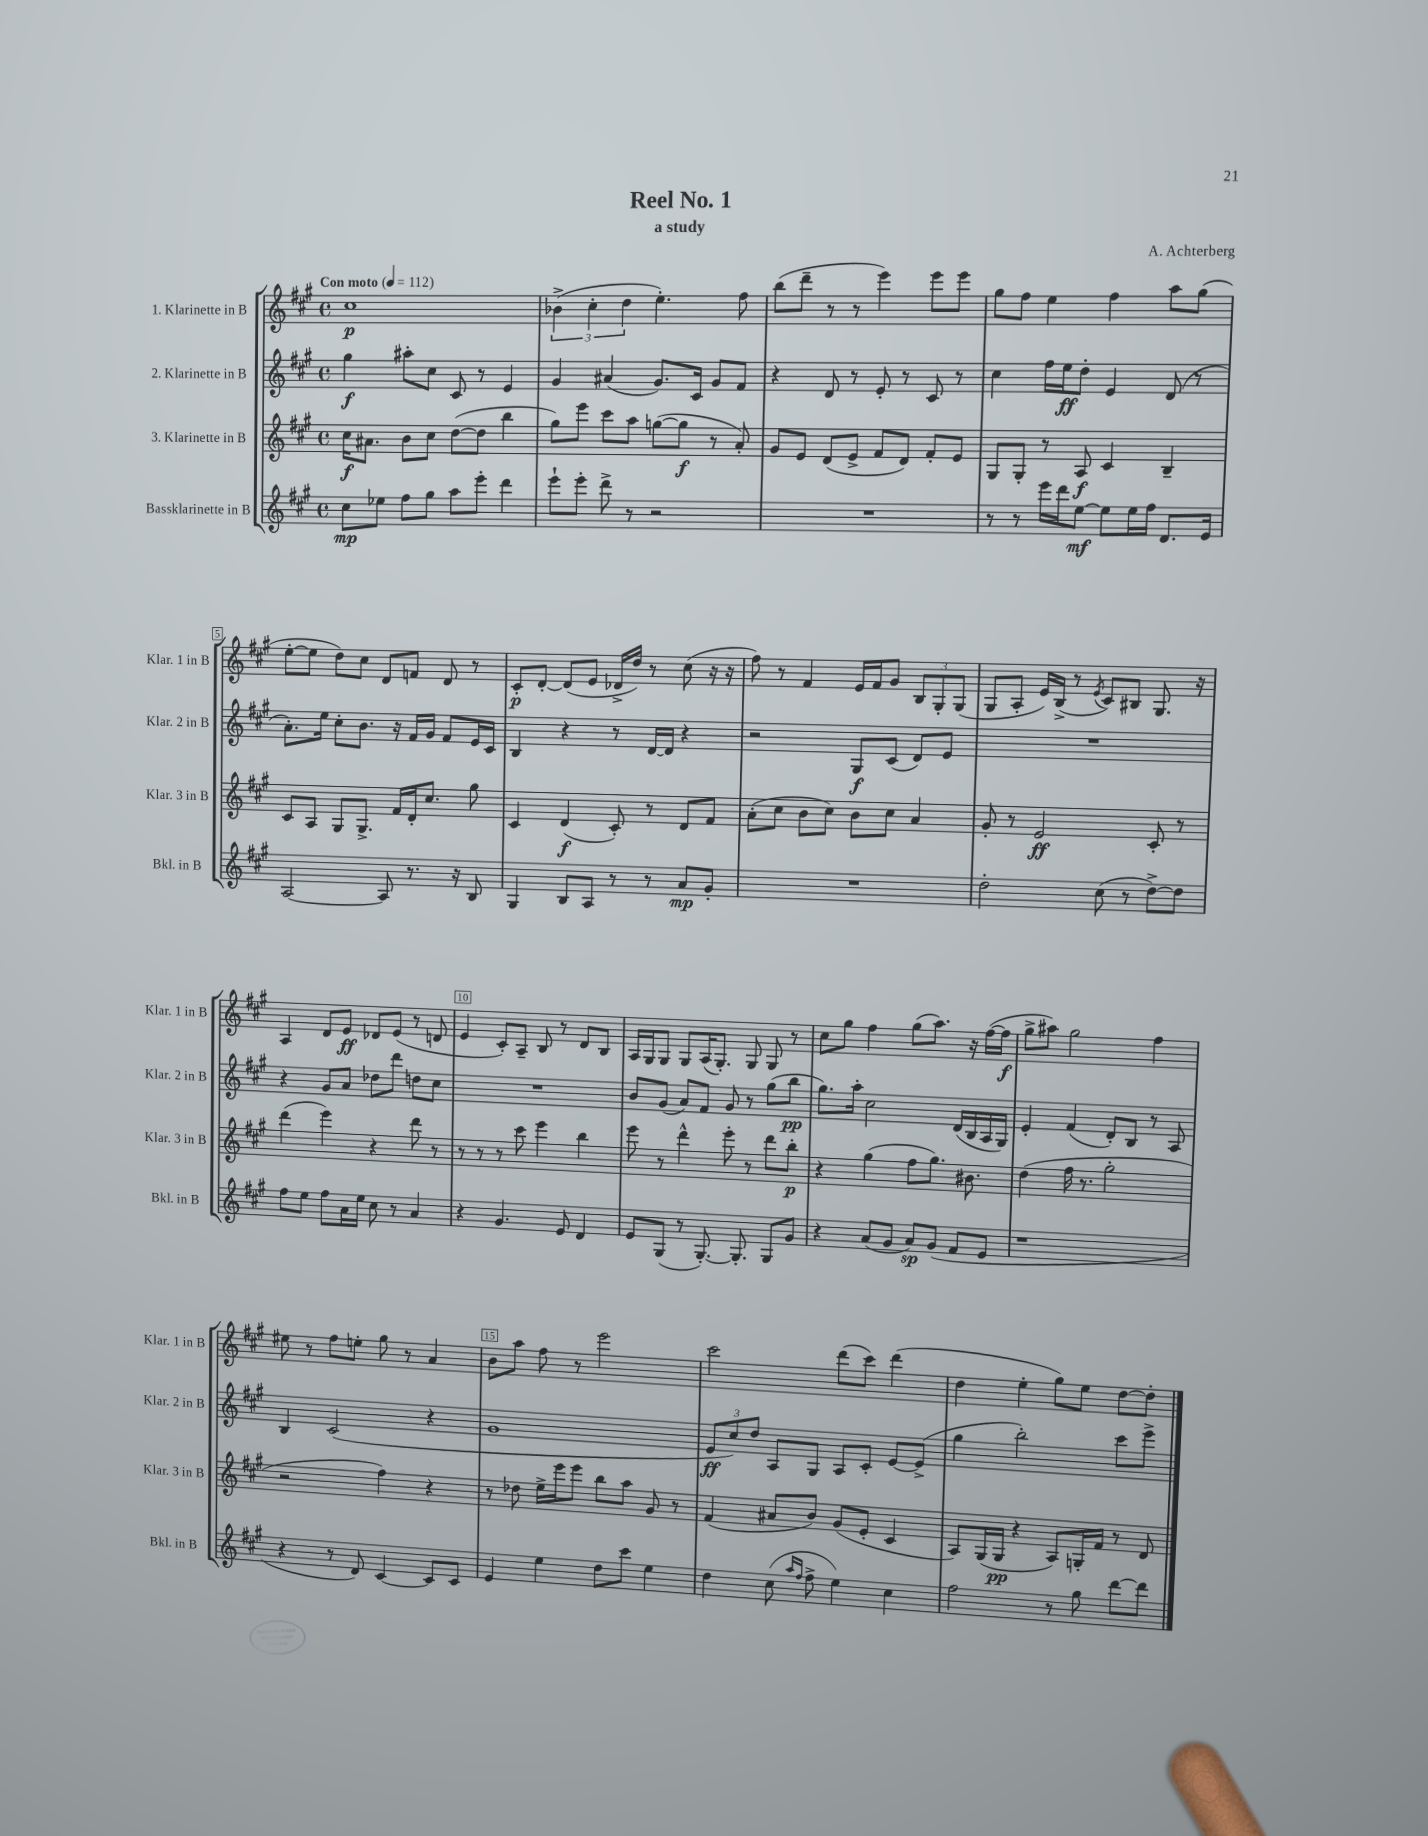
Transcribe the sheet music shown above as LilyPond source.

\header { title = "Reel No. 1" composer = "A. Achterberg" subtitle = "a study" }
<<
\new StaffGroup <<
\new Staff = "s0" \with { instrumentName = "1. Klarinette in B" shortInstrumentName = "Klar. 1 in B" } {
    \clef treble \key a \major \defaultTimeSignature \time 4/4 \tempo "Con moto" 4 = 112
    \autoBeamOff cis''1\p |
    \tuplet 3/2 { bes'4->( cis''4-. d''4 } e''4.-.) fis''8 |
    b''8[( d'''8]-- r8 r8 e'''4) e'''8[ e'''8] |
    gis''8[ fis''8] e''4 fis''4 a''8[ gis''8]( |
    e''8[~-. e''8] d''8[) cis''8] d'8[ f'8] d'8 r8 |
    cis'8[-.\p d'8]~-. d'8[( e'8] des'16[-> d''16]) r8 cis''8( r16 r16 |
    fis''8) r8 fis'4 e'16[ fis'16 gis'8] \tuplet 3/2 { b8[ gis8-. gis8]( } |
    gis8[ a8]-. e'16[) b16]->( r8 \acciaccatura { e'8 } cis'8[) bis8] gis8. r16 |
    a4 d'8[ e'8]\ff des'8[ e'8]( r8 d'8 |
    e'4 cis'8[-.) a8]-- b8 r8 d'8[ b8] |
    a16[ gis16 gis8] gis8[ a16( gis8.]-.) gis8 gis8 r8 |
    cis''8[ gis''8] fis''4 gis''8[( a''8.]) r16 fis''16[~( fis''16]\f |
    gis''8[-> ais''8]) gis''2 fis''4 |
    eis''8 r8 fis''8[ e''8]-. gis''8 r8 a'4 |
    b'8[ a''8] fis''8 r8 e'''2 |
    cis'''2 d'''8[( cis'''8]) d'''4( |
    d''4 e''4-. gis''8[) e''8] d''8[~ d''8]-. \bar "|." |
}
\new Staff = "s1" \with { instrumentName = "2. Klarinette in B" shortInstrumentName = "Klar. 2 in B" } {
    \clef treble \key a \major \defaultTimeSignature \time 4/4
    \autoBeamOff gis''4\f ais''8[-. cis''8] cis'8 r8 e'4 |
    gis'4 ais'4( gis'8.[) cis'16] gis'8[ fis'8] |
    r4 d'8 r8 e'8-. r8 cis'8 r8 |
    cis''4 fis''16[ e''16\ff d''8]-. e'4 d'8( r8 |
    a'8.[-.) e''16] cis''8[-. b'8.] r16 fis'16[ gis'16] fis'8[ e'16 cis'16] |
    b4 r4 r8 d'16[~ d'16] r4 |
    r2 gis8[\f cis'8]( d'8[) e'8] |
    R1 |
    r4 gis'8[ a'8] des''8[ d'''8] d''8[ cis''8] |
    R1 |
    b'8[ gis'8]( a'8[) fis'8] gis'8 r8 gis''8[( b''8]\pp |
    gis''8.[) a''16]-. cis''2 d'16[( b16 a16 gis16]) |
    e'4-. fis'4( d'8[-.) b8] r8 a8 |
    b4 cis'2( r4 |
    gis'1 |
    \tuplet 3/2 { e'8[\ff cis''8) d''8] } a8[ gis8] a8[ cis'8]-. e'8[~ e'8]->( |
    gis''4 b''2-.) cis'''8[ e'''8]-> \bar "|." |
}
\new Staff = "s2" \with { instrumentName = "3. Klarinette in B" shortInstrumentName = "Klar. 3 in B" } {
    \clef treble \key a \major \defaultTimeSignature \time 4/4
    \autoBeamOff cis''16[\f ais'8.] b'8[ cis''8] d''8[~( d''8] b''4 |
    gis''8[) e'''8] cis'''8[ a''8] g''8[~( g''8]\f r8 a'8-.) |
    gis'8[ e'8] d'8[( e'8]-> fis'8[ d'8]) fis'8[-. e'8] |
    gis8[ gis8]-. r8 a8\f cis'4 b4-- |
    cis'8[ a8] gis8[ gis8.]-> fis'16[ d'16-. cis''8.] gis''8 |
    cis'4 d'4\f( cis'8-.) r8 d'8[ fis'8] |
    a'8[-.( cis''8] b'8[ cis''8]) b'8[ cis''8] a'4 |
    gis'8-. r8 e'2\ff cis'8-. r8 |
    d'''4( e'''4) r4 d'''8 r8 |
    r8 r8 r8 cis'''8 e'''4 b''4 |
    e'''8 r8 d'''4-^ e'''8-. r8 d'''8[ b''8]-.\p |
    r4 gis''4( fis''8[ gis''8.]) bis'8. |
    d''4( fis''16 r8. gis''2-. |
    r2 fis''4) r4 |
    r8 des''8 e''16[-> e'''16 e'''8] b''8[ a''8] gis'8 r8 |
    fis'4( ais'8[ b'8]) gis'8[( e'8]-. cis'4 |
    a8[) gis16( gis16]\pp r4 a8[) g16-. fis'16] r8 d'8 \bar "|." |
}
\new Staff = "s3" \with { instrumentName = "Bassklarinette in B" shortInstrumentName = "Bkl. in B" } {
    \clef treble \key a \major \defaultTimeSignature \time 4/4
    \autoBeamOff cis''8[\mp ees''8] fis''8[ gis''8] a''8[ e'''8]-. d'''4 |
    e'''8[-! e'''8]-. d'''8-> r8 r2 |
    R1 |
    r8 r8 e'''16[ d'''16 e''8]~\mf e''8[ e''16 fis''16] d'8.[ e'16] |
    a2~ a8 r8. r16 b8 |
    gis4 b8[ a8] r8 r8 a'8[\mp gis'8]-. |
    R1 |
    d''2-. cis''8( r8 d''8[~->) d''8] |
    fis''8[ e''8] fis''8[ a'16 e''16] cis''8 r8 a'4 |
    r4 gis'4. e'8 d'4 |
    e'8[ gis8]( r8 gis8.~-.) gis8.-. gis8[ gis'8] |
    r4 a'8[( gis'8] a'8[\sp) gis'8]( fis'8[ e'8] |
    r1 |
    r4 r8 d'8) cis'4~ cis'8[ cis'8] |
    e'4 e''4 d''8[ cis'''8] e''4 |
    d''4 cis''8( \grace { a''16[ fis''16] } fis''8-> e''4) cis''4 |
    fis''2 r8 gis''8 d'''8[~ d'''8] \bar "|." |
}
>>
>>
\layout { \context { \Score \override BarNumber.break-visibility = ##(#f #t #t) barNumberVisibility = #(every-nth-bar-number-visible 5) \override BarNumber.stencil = #(make-stencil-boxer 0.1 0.3 ly:text-interface::print) } }
